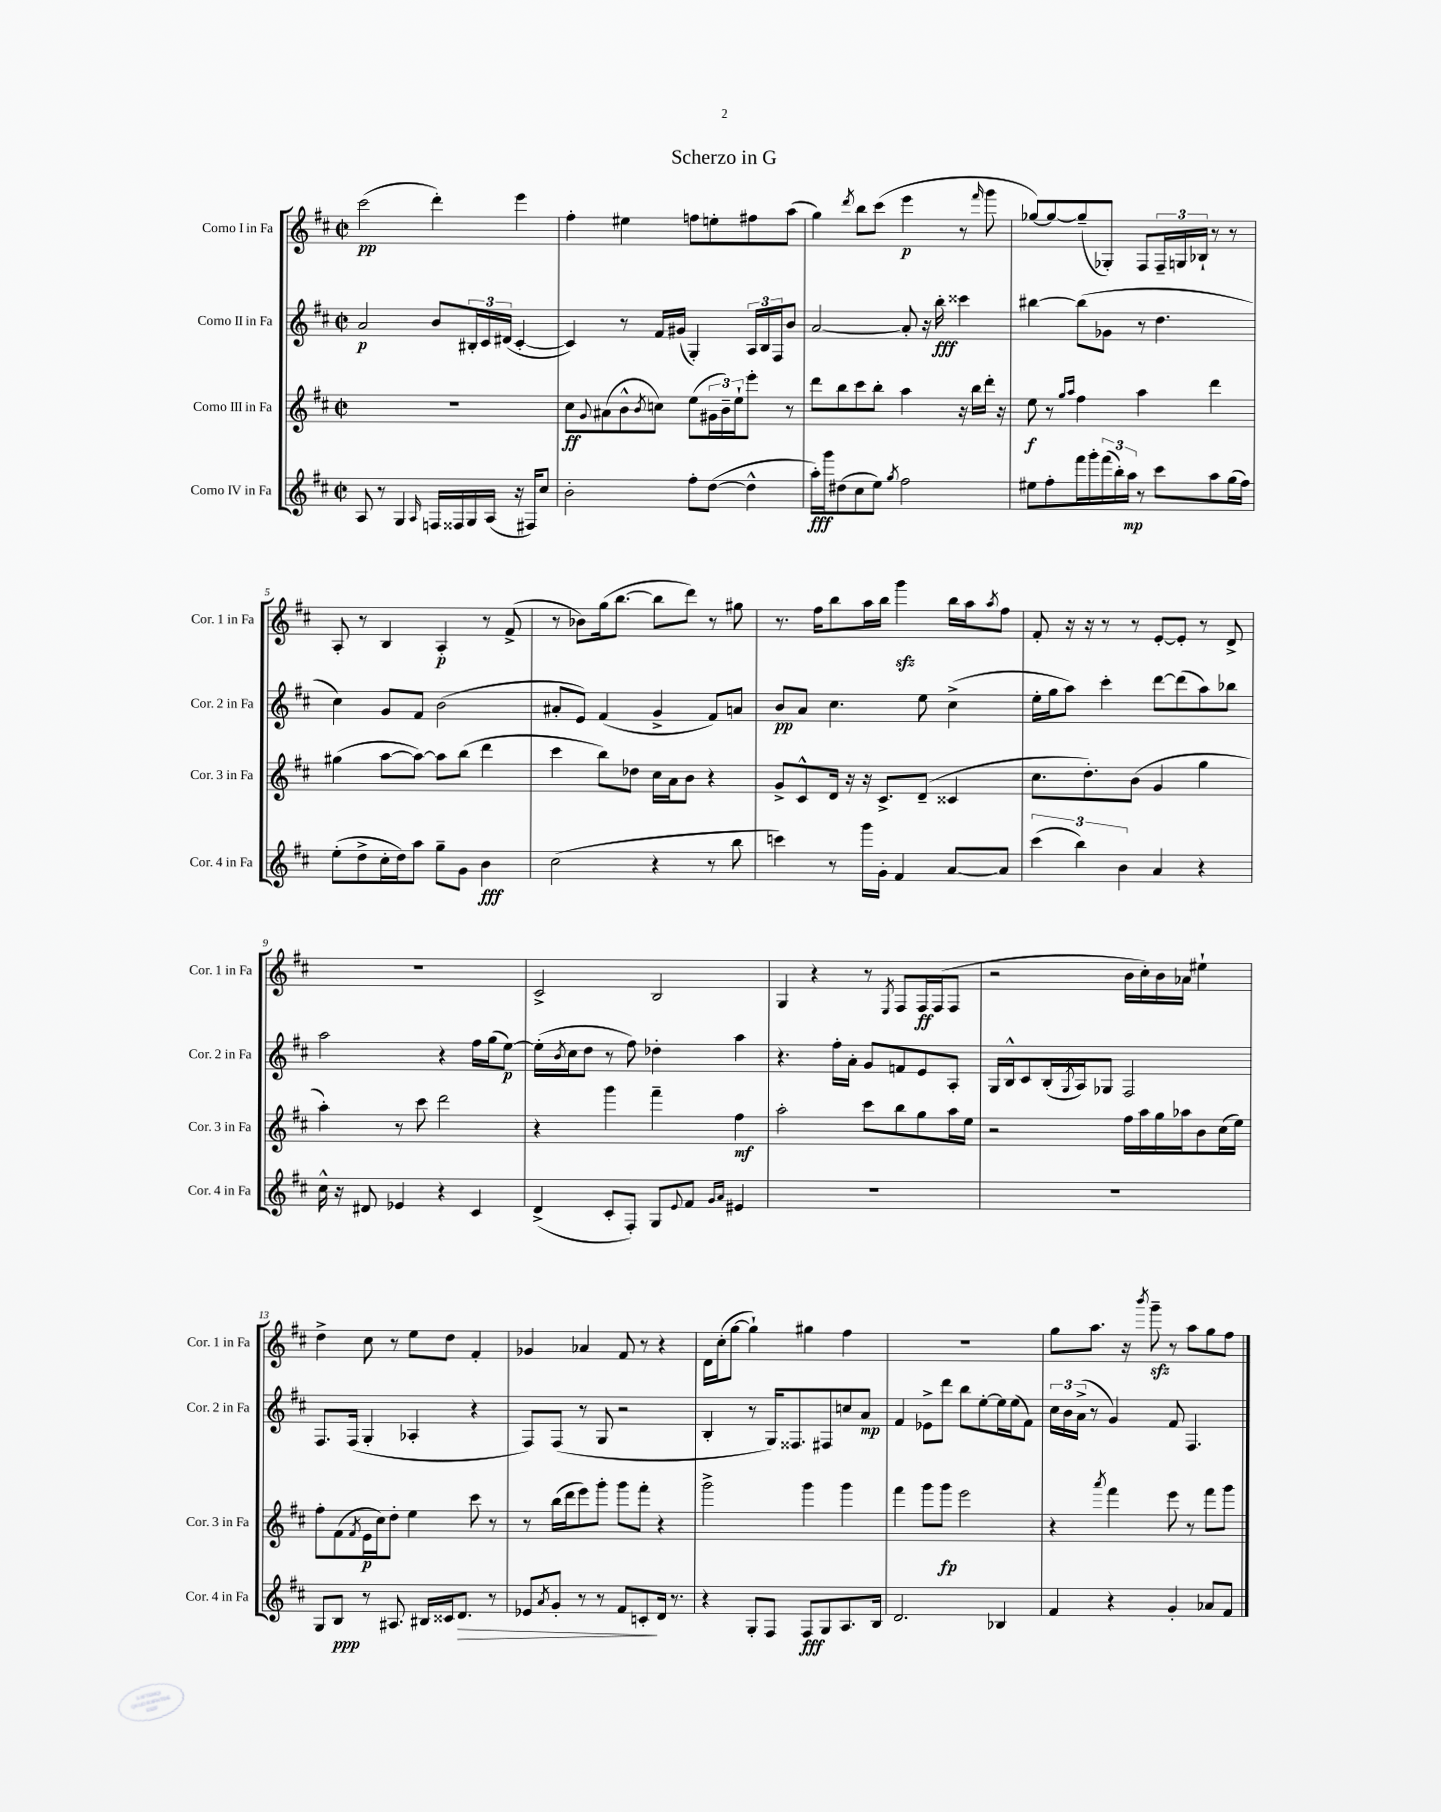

**kern	**kern	**kern	**kern
*staff4	*staff3	*staff2	*staff1
*clefG2	*clefG2	*clefG2	*clefG2
*k[f#c#]	*k[f#c#]	*k[f#c#]	*k[f#c#]
*M2/2	*M2/2	*M2/2	*M2/2
*met(c|)	*met(c|)	*met(c|)	*met(c|)
8A	1r	2a	(2ccc#
8r	.	.	.
4G	.	.	.
16qqA	.	.	.
16F	.	8b	4ddd')
16F##	.	.	.
16G	.	24B#'	.
.	.	24c#	.
(16A	.	.	.
.	.	(24d#	.
16r	.	[4c#'	4eee
16F#)	.	.	.
8cc#	.	.	.
=	=	=	=
2b'	8cc#	4c#])	4ff#'
.	8qqg	.	.
.	(8a#	.	.
.	8b^^	8r	4ee#
.	8qb	.	.
.	8cc)	16f#	.
.	.	(16g#	.
8ff#'	(8ee	4G')	8ff
([8dd	24g#	.	8ee'
.	24b~)	.	.
.	24ee`	.	.
4dd^^]	8eee'	24A	8ff#
.	.	24B	.
.	.	24F#	.
.	8r	8b	(8aa
=	=	=	=
16aa')	8ddd	[2a	4gg)
16ggg	.	.	.
(8dd#	8bb	.	.
.	.	.	8qddd
8cc#	8ccc#	.	8bb
8ee)	8bb'	.	(8ccc#
8qgg	.	.	.
2ff#	4aa	8a']	4eee
.	.	16r	.
.	.	16bb'	.
.	16r	4ccc##	8r
.	16bb	.	.
.	.	.	16qqfff#
.	16ddd'	.	8ggg
.	16r	.	.
=	=	=	=
8ee#	8ee	[4bb#	[8gg-)
8ff#'	8r	.	8gg-_
.	16qqgg	.	.
.	16qqaa	.	.
16fff#	4ff#	(8bb#]	(8gg-~]
16ggg'	.	.	.
(24fff#	.	8g-	8G-')
24bb')	.	.	.
24aa	.	.	.
8r	4aa	8r	8F#
8ccc#	.	4.dd	24F#~
.	.	.	24G
.	.	.	24B-`
8aa	4ddd	.	8r
(16gg	.	.	8r
16ff#)	.	.	.
=	=	=	=
(8ee'	(4gg#	4cc#)	8A'
8dd^	.	.	8r
16cc#'	[8aa	8g	4B
16dd)	.	.	.
8aa	8aa_)	8f#	.
8gg~	8aa]	(2b	4A'
8g	(8bb	.	.
4b	4ddd	.	8r
.	.	.	(8f#^
=	=	=	=
(2cc#	4ccc#	8a#'	8r
.	.	8e)	8b-)
.	8bb)	(4f#	(16gg
.	.	.	[8.bb
.	8dd-	.	.
4r	16cc#	4g^	8bb]
.	16a	.	.
.	8b	.	8ddd)
8r	4r	8f#)	8r
8bb	.	8a	8gg#
=	=	=	=
4ccc)	8g^	8b	8.r
.	8c#^^	8a	.
.	.	.	16ff#
8r	16d	4.cc#	8bb
.	16r	.	.
16ggg	16r	.	16aa
16g'	8.c#^	.	16bb
4f#	.	.	4ggg
.	(8d~	8ee	.
[8a	4c##	(4cc#^	16bb
.	.	.	16aa
.	.	.	8qaa
8a]	.	.	8ff#
=	=	=	=
(6ccc#	8.cc#	16ee'	8f#'
.	.	16gg	.
.	.	8aa)	16r
6bb)	.	.	.
.	8.dd')	.	16r
.	.	4ccc#'	8r
6b	.	.	.
.	(8b	.	8r
4a	4g	[8ddd	[8e'
.	.	(8ddd]	8e']
4r	4gg	8aa)	8r
.	.	8bb-	8d^
=	=	=	=
16cc#^^	4aa')	2aa	1r
16r	.	.	.
8d#	.	.	.
4e-	8r	.	.
.	8ccc#	.	.
4r	2ddd	4r	.
4c#	.	16ff#	.
.	.	(16gg	.
.	.	[8ee)	.
=	=	=	=
(4d^	4r	(16ee']	2c#^
.	.	8qb	.
.	.	16cc#	.
.	.	8dd	.
8c#'	4ggg	8r	.
8F#')	.	8ff#)	.
8G	4fff#~	4dd-'	2B
8qqe	.	.	.
8f#	.	.	.
16qqg	.	.	.
16qqa	.	.	.
4e#	4ff#	4aa	.
=	=	=	=
1r	2aa'	4.r	4G
.	.	.	4r
.	.	16ff#'	.
.	.	16a'	.
.	8ccc#	8g	8r
.	.	.	8qE
.	8bb	8f	8F#
.	8gg	8e	16F#
.	.	.	(16F#
.	16aa	8A'	8F#
.	16ee	.	.
=	=	=	=
1r	2r	16G	2r
.	.	16B^^	.
.	.	8c#	.
.	.	(16B'	.
.	.	8qG	.
.	.	16A)	.
.	.	8G-	.
.	16ff#	2F#	16b
.	16aa	.	16cc#')
.	16gg	.	16b
.	16aa-	.	16a-
.	8b	.	4ee#`
.	(16cc#	.	.
.	16ee)	.	.
=	=	=	=
8G	8ff#'	8.F#	4dd^
8B	(8f#	.	.
.	.	(16F#	.
.	8qf#	.	.
8r	16e	4G'	8cc#
.	16cc#)	.	.
8.A#	8dd'	.	8r
.	4ee	4A-'	8ee
16B#	.	.	.
16c##	.	.	8dd
8.d	.	.	.
.	8ccc#	4r	4f#'
8r	8r	.	.
=	=	=	=
8e-	8r	8F#)	4g-
8qa	.	.	.
8g'	(16bb	(8F#	.
.	16ddd	.	.
8r	8eee)	8r	4a-
8r	8ggg'	8G	.
8f#	8ggg	2r	8f#
8c'	8fff#'	.	8r
16d	4r	.	4r
8.r	.	.	.
=	=	=	=
4r	2ggg^	4B'	16d
.	.	.	(16cc#'
.	.	.	[8gg
8G'	.	8r	4gg`])
8F#	.	16G)	.
.	.	8.F##	.
8F#	4ggg	.	4gg#
8G	.	8F#	.
8.A	4ggg	8cc	4ff#
.	.	8a	.
16B	.	.	.
=	=	=	=
2.d	4fff#	4f#	1r
.	8ggg	8e-^	.
.	8ggg	8ddd	.
.	2eee	8bb	.
.	.	[8ee'	.
4B-	.	16ee]	.
.	.	(16ee	.
.	.	8f#)	.
=	=	=	=
4f#	4r	24cc#	8gg
.	.	24b	.
.	.	(24a^	.
.	.	8r	8.aa
.	8qaaa	.	.
4r	4fff#	4g)	.
.	.	.	16r
.	.	.	8qbbb
.	.	.	8ggg~
4g'	8eee	8f#	8r
.	8r	4.F#	8aa
8a-	8fff#	.	8gg
8f#	8ggg	.	8ff#
==	==	==	==
*-	*-	*-	*-
